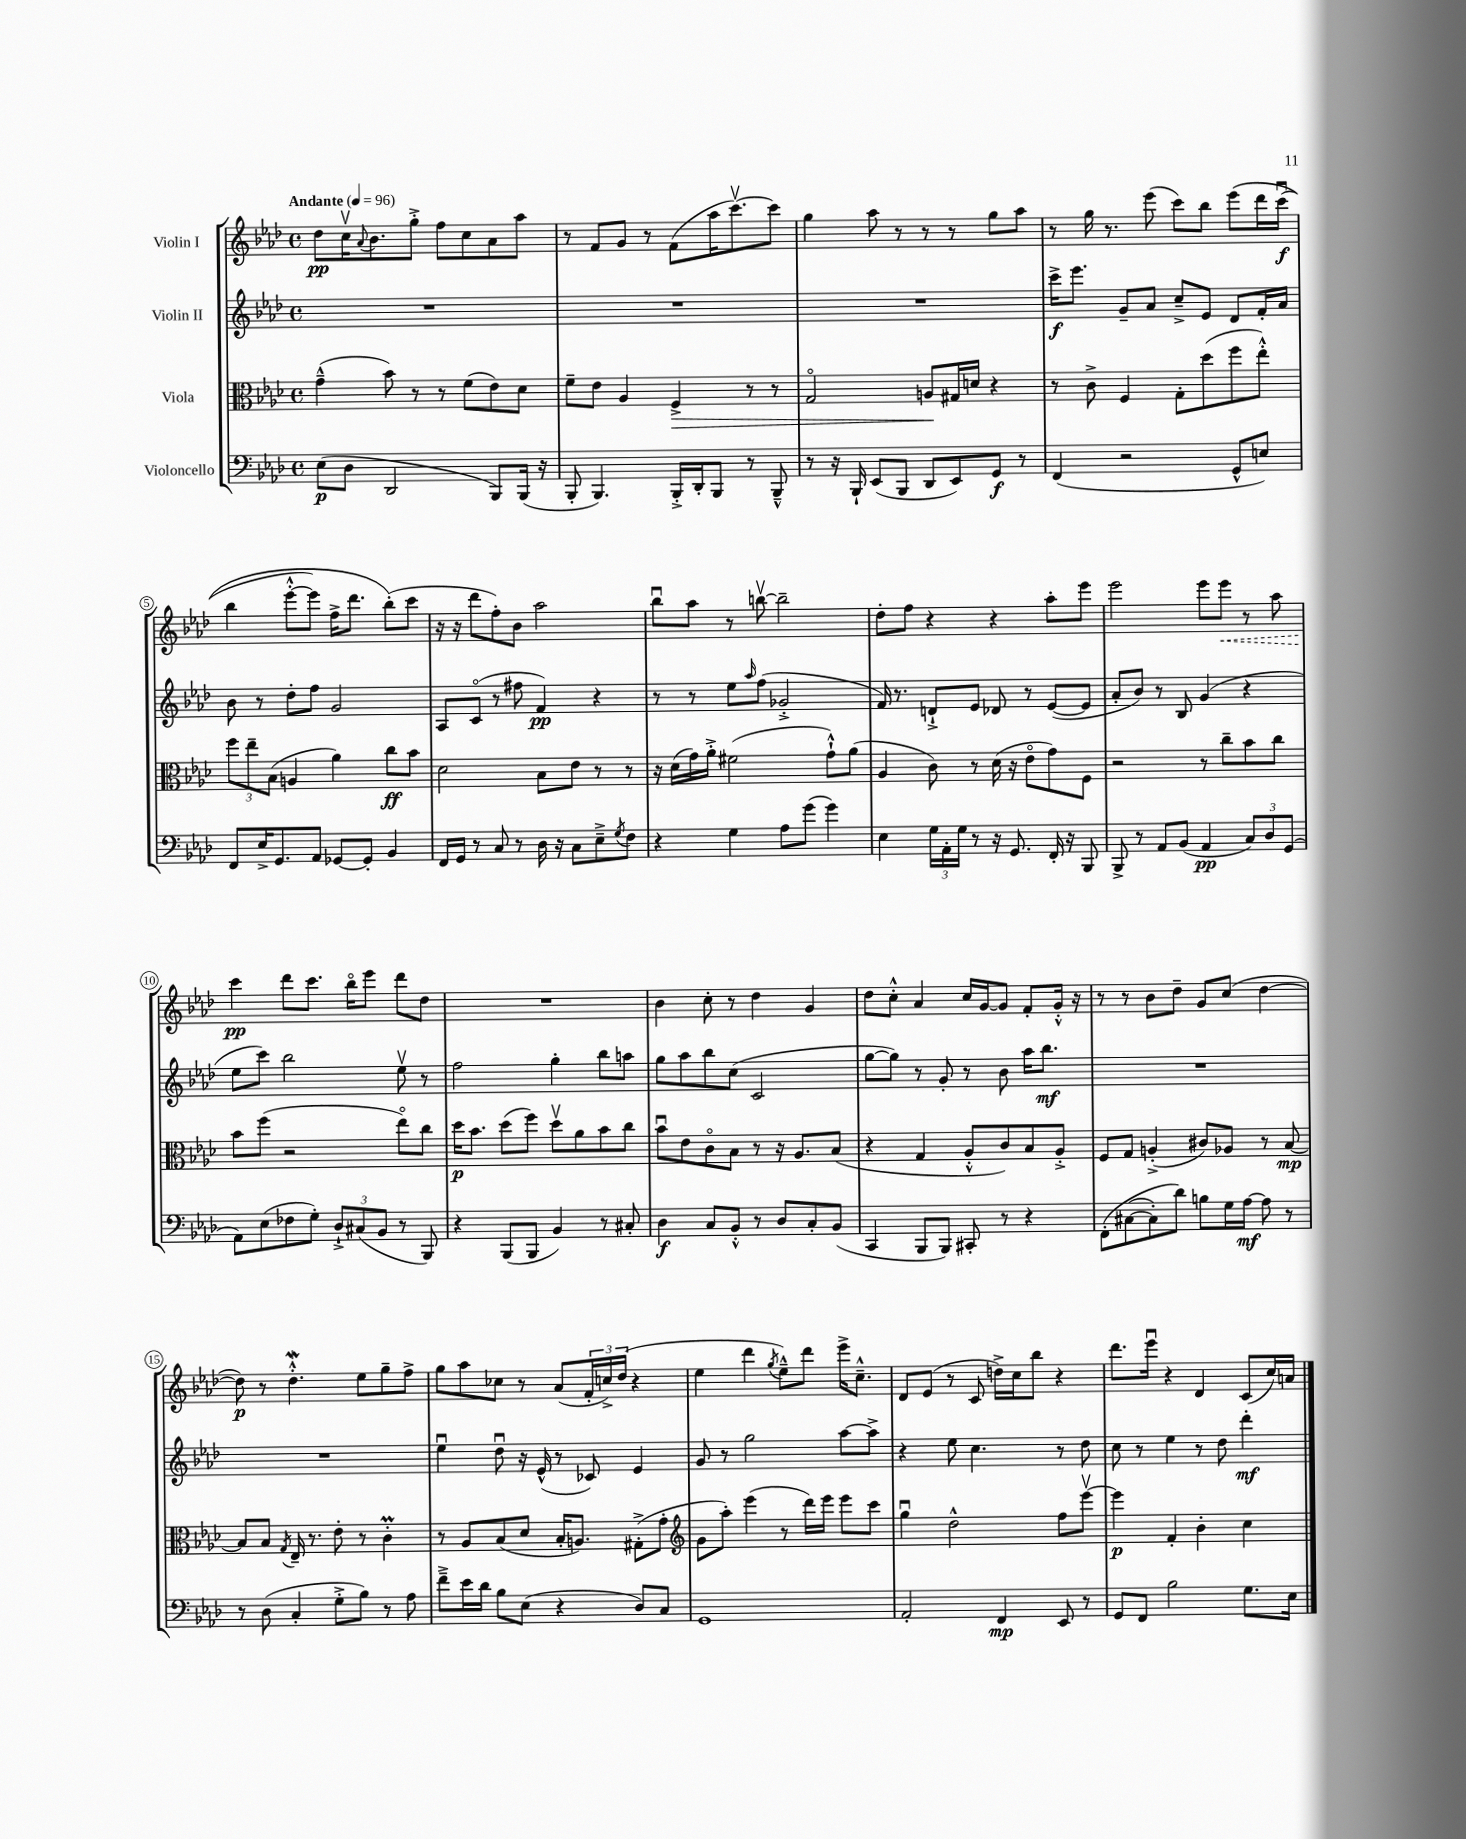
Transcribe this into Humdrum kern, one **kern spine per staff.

**kern	**kern	**kern	**kern
*staff4	*staff3	*staff2	*staff1
*clefF4	*clefC3	*clefG2	*clefG2
*k[b-e-a-d-]	*k[b-e-a-d-]	*k[b-e-a-d-]	*k[b-e-a-d-]
*M4/4	*M4/4	*M4/4	*M4/4
*met(c)	*met(c)	*met(c)	*met(c)
*MM96	*MM96	*MM96	*MM96
(8E-	(4g~^^	1r	8dd-
8D-	.	.	16ccv
.	.	.	8qqa-
.	.	.	8.b-
2DD-	8b-)	.	.
.	8r	.	8gg'^
.	8r	.	8ff
.	(8f	.	8cc
8BBB-)	8e-)	.	8a-
(16BBB-	8d-	.	8aa-
16r	.	.	.
=	=	=	=
8BBB-'	8f~	1r	8r
4.BBB-)	8e-	.	8f
.	4A-	.	8g
.	.	.	8r
16BBB-'^	4F^	.	(8f
16DD-'	.	.	.
8BBB-	.	.	16aa-
.	.	.	[8.cccv)
8r	8r	.	.
8BBB-~^^	8r	.	8ccc]
=	=	=	=
8r	2Go	1r	4gg
16r	.	.	.
16BBB-`	.	.	.
(8EE-	.	.	8aa-
8BBB-	.	.	8r
8DD-	8A	.	8r
8EE-)	16G#	.	8r
.	16d	.	.
8GG	4r	.	8gg
8r	.	.	8aa-
=	=	=	=
(4FF	8r	16ccc^	8r
.	.	8.eee-	.
.	8c^	.	16gg
.	.	.	8.r
2r	4F	8g~	.
.	.	8a-	(8eee-
.	8G'	8cc~^	8ccc)
.	(8dd-	8e-	8bb-
8GG^^	8ff	8d-	&(8eee-
8E)	8ee-'^^)	16f'	16ddd-
.	.	16a-	(16cccu
=	=	=	=
8FF	12ff	8b-	4bb-
.	12ee-~	.	.
16E-^	.	8r	.
.	(12B-	.	.
8.GG	.	.	.
.	4A	8dd-'	[8eee-'^^
8AA-	.	8ff	8eee-])
[8GG-	4a-)	2g	16ff^
.	.	.	8.ddd-
8GG-']	.	.	.
4BB-	8cc	.	(8bb-'&)
.	8b-	.	8ccc
=	=	=	=
16FF	2d-	8A-	16r
16GG	.	.	16r
8r	.	(8co	8ddd-
8C	.	8r	8ff')
8r	.	8ff#	8b-
16D-	8B-	4f)	2aa-
16r	.	.	.
8C	8e-	.	.
8E-~^	8r	4r	.
8qG	.	.	.
8F	8r	.	.
=	=	=	=
4r	16r	8r	8bb-u
.	(16d-	.	.
.	16g)	8r	8aa-
.	16a-'^	.	.
4G	(2f#	8ee-	8r
.	.	16qqaa-	.
.	.	(8ff	[8bbv
8A-	.	2g-'^	2bb~]
(8g	.	.	.
4g)	8g`^^)	.	.
.	(8a-	.	.
=	=	=	=
4E-	4A-	16f)	8dd-'
.	.	8.r	.
.	.	.	8ff
24G	8c)	8d`^	4r
24AA-'	.	.	.
24G	.	.	.
8r	8r	8e-	.
16r	(16d-	8d-	4r
8.GG	16r	.	.
.	8e-o	8r	.
16FF'	8g)	([8e-	8aa-'
16r	.	.	.
8BBB-	8F	8e-]	8eee-
=	=	=	=
8BBB-^	2r	8a-'	2eee-
8r	.	8b-)	.
8AA-	.	8r	.
(8BB-	.	8B-	.
4AA-	8r	(4g	8eee-
.	8cc~	.	8eee-
12C)	8b-	4r	8r
12D-	.	.	.
.	8cc	.	8aa-
(12GG	.	.	.
=	=	=	=
8AA-)	8b-	8ee-	4ccc
(8E-	(8ff	8ccc)	.
8F-	2r	2bb-	8ddd-
8G')	.	.	8.ccc
12D-`^	.	.	.
.	.	.	16bb-o
(12C#	.	.	.
.	.	.	8eee-
12BB-	.	.	.
8r	8ee-o)	8ee-v	8ddd-
8BBB-)	8cc	8r	8dd-
=	=	=	=
4r	16dd-	2ff	1r
.	8.b-	.	.
(8BBB-	(8dd-	.	.
8BBB-	8ff)	.	.
4BB-)	8dd-v	4gg'	.
.	8a-	.	.
8r	8b-	8bb-	.
8C#'	8cc	8aa	.
=	=	=	=
4D-	8b-u	8gg	4b-
.	8e-	8aa-	.
8C	8co	8bb-	8cc'
8BB-'^^	8B-	(8cc	8r
8r	8r	2c	4dd-
8D-	16r	.	.
.	8.A-	.	.
8C'	.	.	4g
(8BB-	(8B-	.	.
=	=	=	=
4CC	4r	[8gg	8dd-
.	.	8gg])	8cc'^^
8BBB-	4G	8r	4a-
8BBB-)	.	8g'	.
8CC#'	8A-'^^	8r	16cc
.	.	.	[16g
8r	8c)	8b-	8g]
4r	8B-	16aa-	8f'
.	.	8.bb-	.
.	8A-'^	.	16g'^^
.	.	.	16r
=	=	=	=
&(8FF'	8F	1r	8r
([8C#	8G	.	8r
8C#'])	(4A'^	.	8b-
8d-&)	.	.	8dd-~
8B	8c#)	.	8g
16G	8A-	.	(8cc
[16A-	.	.	.
8A-]	8r	.	[4dd-
8r	[8B-	.	.
=	=	=	=
8r	8B-]	1r	8dd-])
(8D-	8B-	.	8r
.	8qG	.	.
4C'	16E-~	.	4.dd-'^^
.	8.r	.	.
8G'^	8e-'	.	.
8B-)	8r	.	8ee-
8r	4c'	.	8gg~
8A-	.	.	8ff^
=	=	=	=
8f~^	8r	4ee-u	8gg
16e-	8A-	.	8aa-
16d-	.	.	.
8B-	(8B-	8dd-u	8cc-
(8E-	8d-	16r	8r
.	.	(16e-^^	.
4r	16B-'	8r	(8a-
.	8.A)	.	.
.	.	8c-)	24f'
.	.	.	24cc^)
.	.	.	(24dd-
8D-)	(8G#'^	4e-	4r
8C	8g'	.	.
=	=	=	=
*	*clefG2	*	*
1GG	8g	8g	4ee-
.	8aa-')	8r	.
.	(4eee-	2gg	4ddd-
.	.	.	8qgg
.	8r	.	8ee-~^^)
.	16ddd-)	.	8ddd-
.	16eee-	.	.
.	8eee-	[8aa-	16eee-^
.	.	.	8.cc~^^
.	8ccc	8aa-^]	.
=	=	=	=
2AA-'	4ggu	4r	8d-
.	.	.	(8e-
.	2dd-^^	8ee-	8r
.	.	4.cc	8c
4FF	.	.	16dd^)
.	.	.	16cc
.	.	.	8bb-
8EE-	8ff	8r	4r
8r	[8eee-v	8dd-	.
=	=	=	=
8GG	4eee-]	8cc	8.ddd-
8FF	.	8r	.
.	.	.	16eee-u
2B-	4f'	4ee-	4r
.	4b-'	8r	4d-
.	.	8dd-	.
8.G	4cc	4ddd-'	(8c
.	.	.	16cc)
16E-	.	.	16a
==	==	==	==
*-	*-	*-	*-
